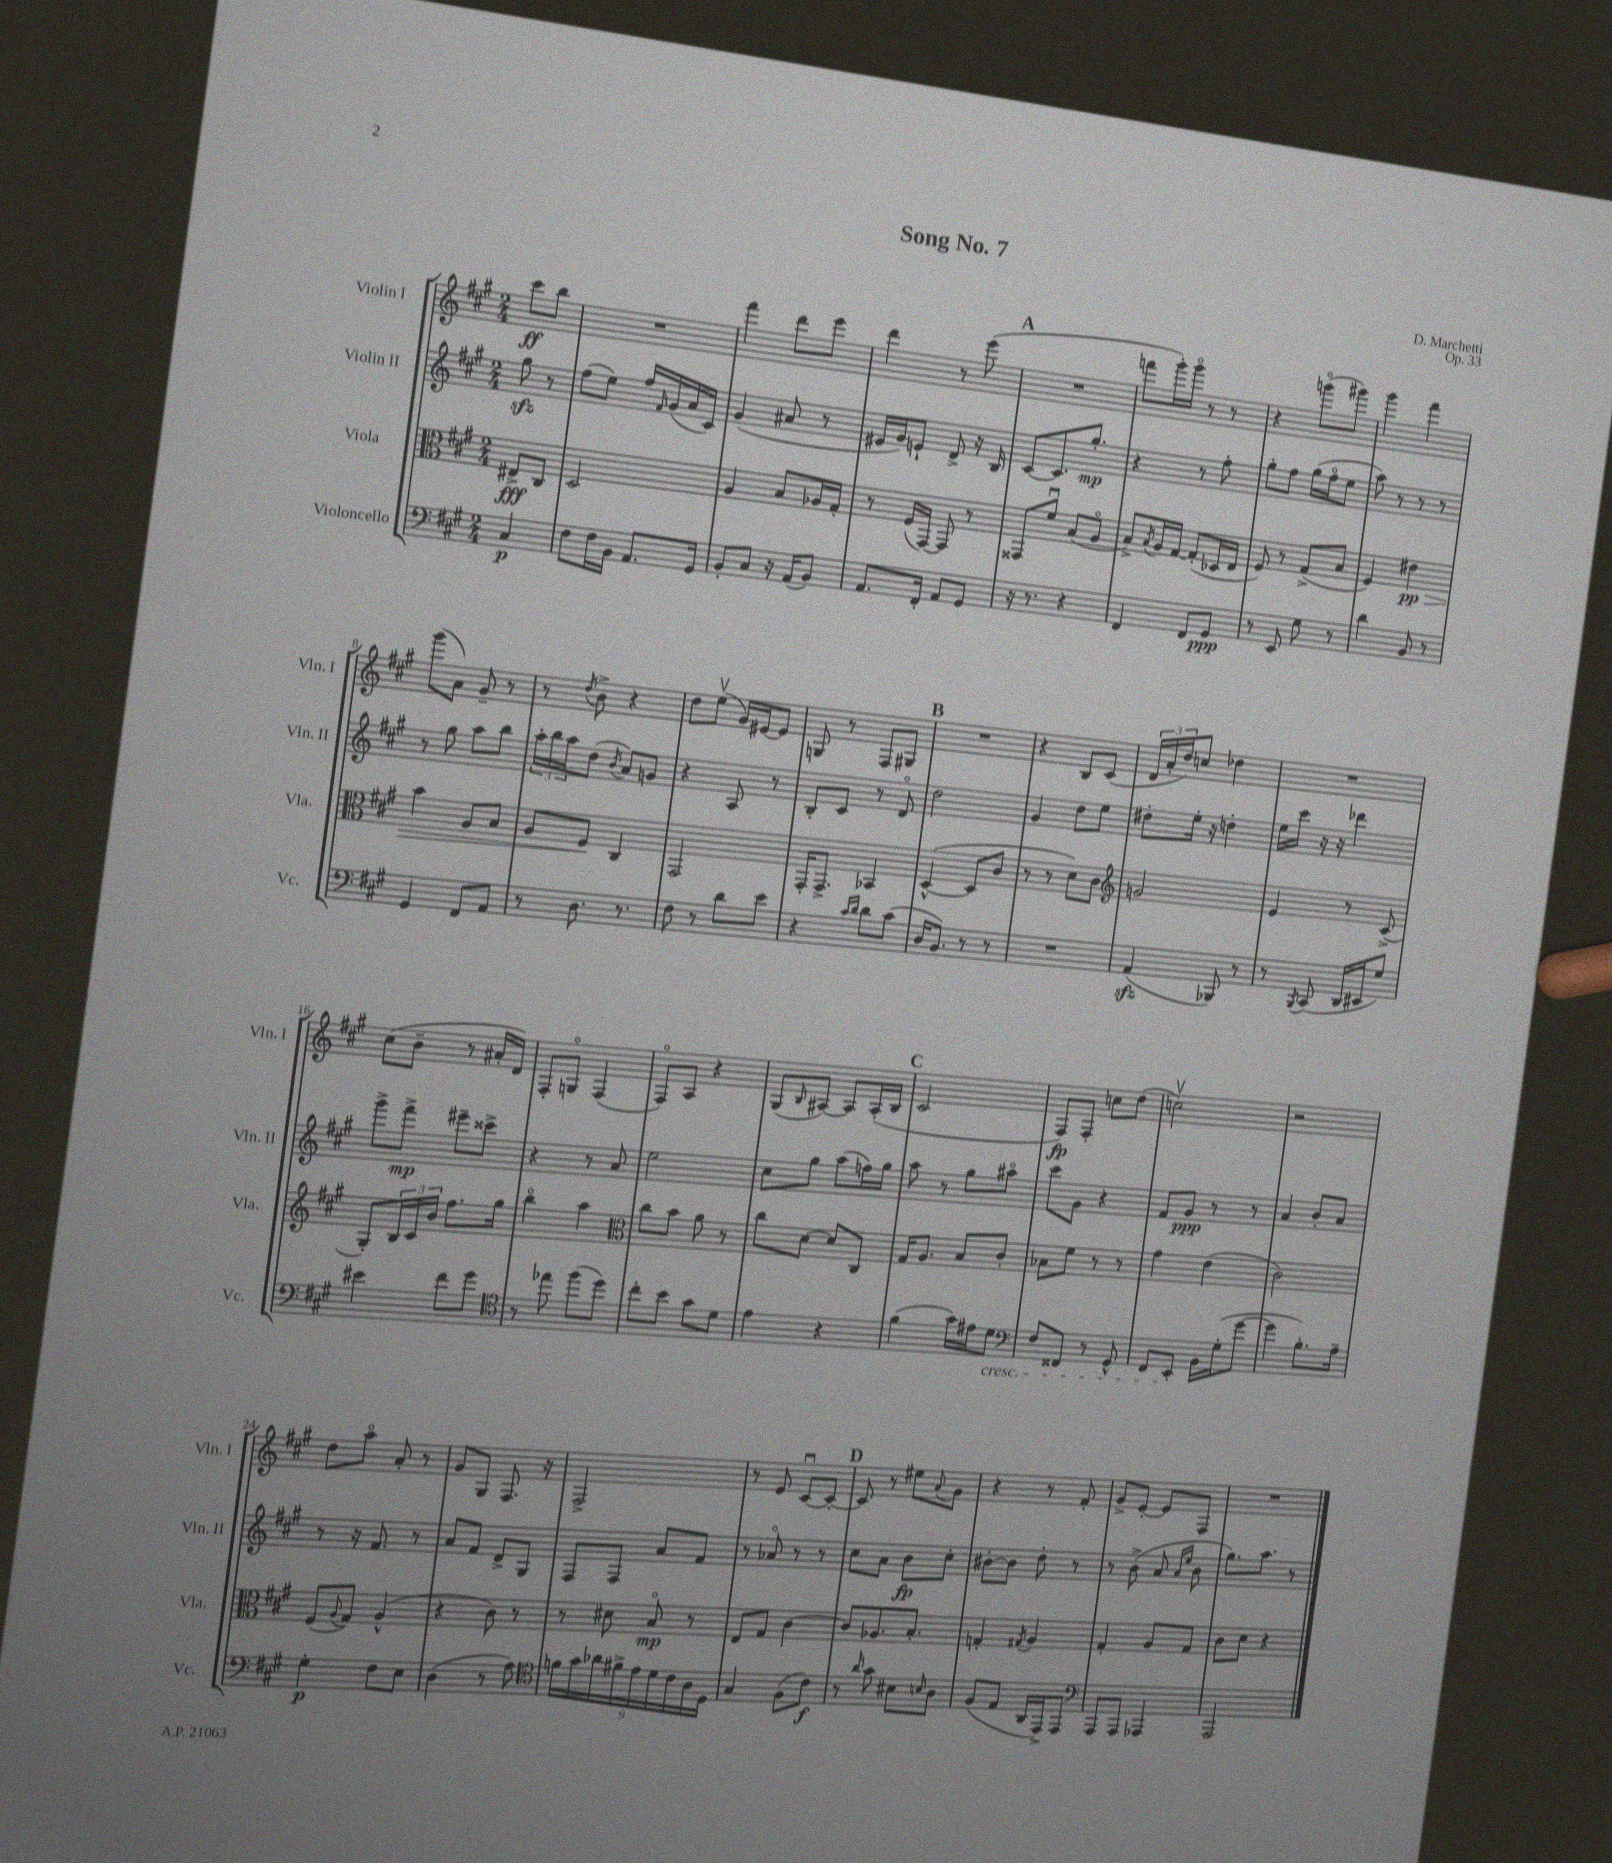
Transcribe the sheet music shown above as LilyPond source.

\header { title = "Song No. 7" composer = "D. Marchetti" opus = "Op. 33" }
<<
\new StaffGroup <<
\new Staff = "s0" \with { instrumentName = "Violin I" shortInstrumentName = "Vln. I" } {
    \clef treble \key a \major \numericTimeSignature \time 2/4 \partial 4
    cis'''8\ff b''8 |
    R2 |
    fis'''4 d'''8 e'''8 |
    d'''4 r8 e'''8( |
    \mark \markup { \bold "A" } R2 |
    f'''8 gis'''16-.) gis'''16\flageolet r8 r8 |
    r4 g'''8\flageolet( gis'''8) |
    gis'''4 fis'''4 |
    gis'''8( a'8) gis'8-- r8 |
    r8 \acciaccatura { d''8 } b'8-> r4 |
    d''8 e''8\upbow( gis'16) eis'16~ eis'8 |
    g8 r8 fis8 gis8 |
    \mark \markup { \bold "B" } R2 |
    r4 b8 cis'8( |
    \tuplet 3/2 { d'16 a'16-. d''16) } c''8 des''4 |
    R2 |
    cis''8( b'8-- r8 ais'16-. d'16) |
    fis8-. g8\flageolet fis4( |
    fis8\flageolet) a8 r4 |
    gis8( \grace { b16 } ais8~) ais8 ais16-.( b16 |
    \mark \markup { \bold "C" } cis'2 |
    fis8\fp) fis8-. c''8 d''8( |
    c''2\upbow) |
    r2 |
    d''8 a''8\flageolet a'8-. r8 |
    gis'8 gis8 fis8. r16 |
    fis2-> |
    r8 e'8 cis'8~\downbow cis'8~-. |
    \mark \markup { \bold "D" } cis'8 r8 eis''8 \appoggiatura { a'8 } gis'8 |
    r4 r8 fis'8-. |
    gis'8-> e'8~-. e'8 fis8 |
    R2 \bar "|." |
}
\new Staff = "s1" \with { instrumentName = "Violin II" shortInstrumentName = "Vln. II" } {
    \clef treble \key a \major \numericTimeSignature \time 2/4 \partial 4
    gis''8\sfz r8 |
    fis''8( e''8) fis''16 \grace { fis'16 } gis'16( a'16 cis'16) |
    gis'4( ais'8 r8 |
    eis'16 gis'16) e'8-! d'8-> r16 b16 |
    \mark \markup { \bold "A" } cis'8~ cis'8. gis''8.-.\mp |
    r4 r8 fis''8-. |
    gis''8-. fis''8 gis''16( fis''16\flageolet e''8 |
    a''8) r8 r8 r8 |
    r8 gis''8 a''8 b''8 |
    \tuplet 3/2 { a''16-. b''16 a''16 } d''8( \acciaccatura { b'8 } a'8) g'8 |
    r4 a8 r8 |
    b8-. cis'8 r8 d'8\flageolet |
    \mark \markup { \bold "B" } d''2 |
    gis'4 d''8 e''8 |
    dis''8-. e''16-. r16 d''4-. |
    e''16 cis'''16 r16 r16 des'''4 |
    gis'''8-> fis'''8->\mp eis'''8-- cisis'''8-> |
    r4 r8 a'8 |
    e''2 |
    cis''8 gis''8 a''8( f''16) gis''16 |
    \mark \markup { \bold "C" } a''8 r8 gis''8 ais''8\flageolet |
    cis'''8 gis'8 r4 |
    fis'8 gis'8\ppp r8 r8 |
    a'4 b'8-. a'8 |
    r8 r16 fis'8. r8 |
    a'8 fis'8 d'8-> gis8 |
    fis8 fis8 a'8 fis'8 |
    r8 aes'8\flageolet r8 r8 |
    \mark \markup { \bold "D" } cis''8 a'8 b'8\fp cis''8-. |
    bis'8~-. bis'8 d''8-. r8 |
    r8 b'8->( a'8 \grace { a'16 e''16 } b'8 |
    gis''8.) a''8. r8 \bar "|." |
}
\new Staff = "s2" \with { instrumentName = "Viola" shortInstrumentName = "Vla." } {
    \clef alto \key a \major \numericTimeSignature \time 2/4 \partial 4
    eis8->\fff cis8 |
    d2 |
    a4 b8 aes16 gis16-. |
    r8 fis16( gis,16~) gis,8 r8 |
    \mark \markup { \bold "A" } gisis,8 fis'8\downbow b8( a8\flageolet |
    b8->) \acciaccatura { b8 } a16 gis16~ gis8-.( des16 e16 |
    fis8) r8 gis8->( b8 |
    fis4) eis'4\pp\> |
    b'4 a8 b8 |
    a8 fis8\! cis4 |
    gis,2 |
    gis,16-. gis,8.-> bes,4 |
    \mark \markup { \bold "B" } d4~-^( d8 cis'8 |
    r8 r8 d'8) cis'8 |
    \clef treble g'2 |
    e'4 r8 cis'8->( |
    gis8-.) \tuplet 3/2 { b16 cis'16 b'16 } fis''8. gis''16 |
    b''4\flageolet a''4 |
    \clef alto cis''8 b'8 a'8 r8 |
    cis''8 d'8~ d'8 cis8 |
    \mark \markup { \bold "C" } gis16 a8. b8 cis'8-. |
    bes8 fis'8 r8 r8 |
    gis'4 e'4( |
    cis'2) |
    fis8( \appoggiatura { a8 } gis8) a4-^( |
    r4 cis'8) r8 |
    r8 dis'8 b8\flageolet\mp r8 |
    e8 gis8 cis'4~ |
    \mark \markup { \bold "D" } cis'8 aes8. b8.-. |
    g4-. \acciaccatura { gis8 } a4 |
    gis4-. a8 gis8 |
    cis'8 d'8 r4 \bar "|." |
}
\new Staff = "s3" \with { instrumentName = "Violoncello" shortInstrumentName = "Vc." } {
    \clef bass \key a \major \numericTimeSignature \time 2/4 \partial 4
    cis4\p |
    fis8 fis16 b,16 a,8. gis,16 |
    b,8-. cis8 r16 a,16( b,8) |
    a,8. fis,16-. a,8 gis,8 |
    \mark \markup { \bold "A" } r16 r8. r4 |
    fis,4 fis,8 gis,8\ppp |
    r8 e,8 gis8 r8 |
    d'4 b,8 r8 |
    gis,4 fis,8 a,8 |
    r8 d8. r8. |
    fis8 r8 d'8 e'8 |
    r4 \grace { cis'16 d'16 } d'8 cis'8( |
    \mark \markup { \bold "B" } d16 b,8.) r8 r8 |
    R2 |
    a,4\sfz( bes,,8) r8 |
    r8 \acciaccatura { b,,8 } cis,8( d,16 eis,16 gis8) |
    eis'4 fis'8 gis'8 |
    \clef tenor r8 ees''8 fis''8( d''8) |
    cis''8-. b'8 gis'8 d'8 |
    e'4 r4 |
    \mark \markup { \bold "C" } fis'4( gis'16) eis'16 d'8\cresc |
    \clef bass fis8 fisis,8 r8 gis,8-^ |
    fis,8 e,8-.\! b,16 gis16-.( gis'8~ |
    gis'4 b8.-.) a16-- |
    gis4-.\p fis8 e8 |
    d4( r8 a8) |
    \clef tenor \tuplet 9/8 { f'16 gis'16 aes'16 fis'16-> e'16 d'16 cis'16 a16 d16 } |
    gis4 fis8( cis'8\f) |
    \mark \markup { \bold "D" } r8 \grace { a'16 } gis'8 bis8 \grace { b16 } a8 |
    fis8( e8 a,16 e,16->) e,8 |
    \clef bass a,,8 a,,8 aes,,4 |
    a,,2 \bar "|." |
}
>>
>>
